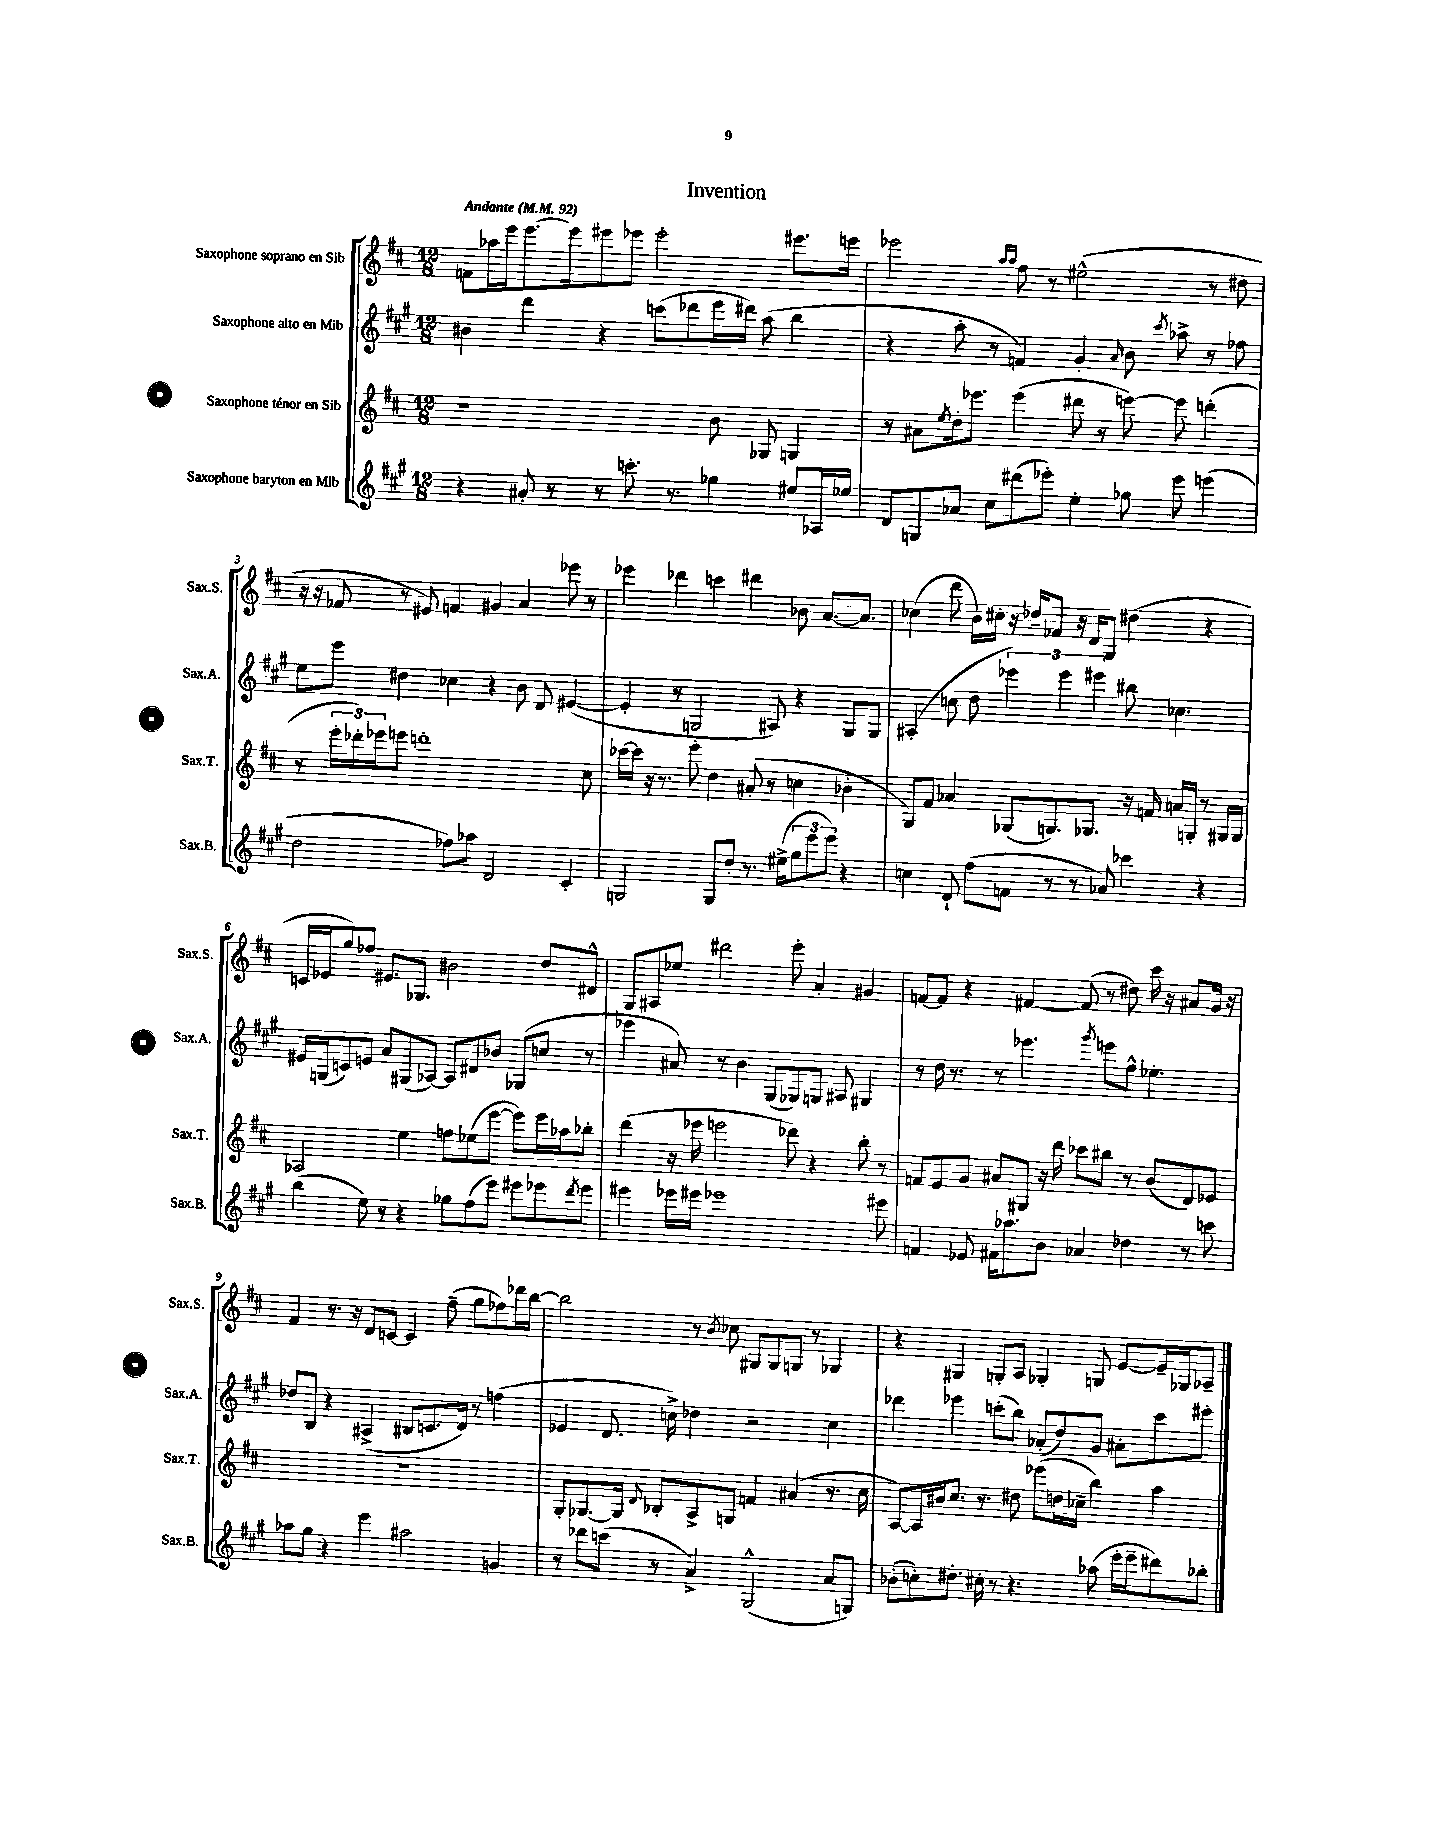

**kern	**kern	**kern	**kern
*staff4	*staff3	*staff2	*staff1
*clefG2	*clefG2	*clefG2	*clefG2
*k[f#c#g#]	*k[f#c#]	*k[f#c#g#]	*k[f#c#]
*M12/8	*M12/8	*M12/8	*M12/8
*MM92	*MM92	*MM92	*MM92
4r	1r	4b#	8f
.	.	.	16aa-
.	.	.	16eee
8a#'	.	4ddd	[8.eee
8r	.	.	.
.	.	.	16eee]
8r	.	4r	8eee#
8.ccc'	.	.	8eee-
.	.	(8ccc	2eee-'
8.r	.	.	.
.	.	8ddd-	.
4gg-	8b	16eee	.
.	.	16ddd#)	.
.	8G-	(8aa	.
8ee#	4G	4bb	8.eee#
16A-	.	.	.
16ee-	.	.	16eee
=	=	=	=
8d	8r	4r	2eee-
8G	8a#	.	.
.	8qee	.	.
8a-	16dd'	8aa'	.
.	8.eee-	.	.
8cc#	.	8r	.
.	.	.	16qqaa
.	.	.	16qqaa
(8ddd#	(4eee-	4f)	8ff#
8eee-')	.	.	8r
4ee'	8ddd#	4g#'	(2ee#^^
.	8r	.	.
.	.	16qqa	.
8gg-	[8eee)	8b	.
.	.	8qccc#	.
8eee-	8eee]	8aa-^	.
(4eee	(4ddd'	8r	8r
.	.	8ff-	8dd#
=	=	=	=
2dd	8r	8ee	16r
.	.	.	16r
.	24eee'	8eee	8f-
.	24ddd-')	.	.
.	24eee-	.	.
.	8eee	4dd#	8r
.	1ddd'	.	8e#)
8ff-)	.	4cc-	4f
8aa-	.	.	.
2d	.	4r	4g#
.	.	8b	4a
.	.	8d	.
4c#'	.	([4e#	8eee-
.	8cc#	.	8r
=	=	=	=
2G	[16ccc-	4e#']	4eee-
.	16ccc-]	.	.
.	16r	.	.
.	8.r	.	.
.	.	8r	4ddd-
.	8eee'	2G	.
8G	4dd	.	4ccc
8dd'	.	.	.
8.r	(8a#'	.	4ddd#
.	8r	8A#)	.
(16ee#^	.	.	.
12gg#	4cc	4r	8b-
12eee	.	.	.
.	.	.	[8.a
12eee)	.	.	.
4r	4b-'	8G	.
.	.	.	8.a]
.	.	8G	.
=	=	=	=
4cc	8G)	(4A#'	(4cc-
.	8f#	.	.
8d`	4a-	8cc	8ddd
(8ff#	.	8dd	16b)
.	.	.	16cc#'
8f	(8G-	6eee-)	16r
.	.	.	16dd-~
8r	8.G)	.	8f-
.	.	6eee-	.
8r	.	.	16r
.	8.G-	.	16d
.	.	6eee#	.
8a-)	.	.	8G
4ccc-	16r	8bb#	(4dd#
.	16f	.	.
.	16a	4.cc-	.
.	16G'	.	.
4r	8r	.	4r
.	16G#	.	.
.	16G#	.	.
=	=	=	=
(4bb	2A-	16e#	16c
.	.	(16G	16e-
.	.	8c)	8gg)
8ee)	.	8e	8ff-
8r	.	8a	8.e#
4r	4ee	(8G#	.
.	.	.	8.G-
.	.	[8A-)	.
8gg-	8ff	8A-]	2b#
(8ff#	(8ee-	8d#	.
8eee)	[8eee	8b-	.
8eee#	8eee])	(8G-	.
8eee-	16eee	8cc	8dd
.	16aa-	.	.
8qddd	.	.	.
8eee-	8bb-'	8r	8d#^^
=	=	=	=
4eee#	(4ddd	4eee-	8G
.	.	.	8A#
16eee-	16r	8a#)	8ee-
16eee#	16eee-	.	.
1eee-	2eee	8r	2ddd#
.	.	4b	.
.	.	(8G#	.
.	8ddd-)	8G-)	8eee'
.	4r	8G	4a'
.	.	8A#	.
.	8bb'	4G#	4g#
8eee#	8r	.	.
=	=	=	=
4f	8f	8r	[8f
.	8e	16dd	8f]
.	.	8.r	.
8e-	8g	.	4r
16f#	8a#	8r	.
8.aa-	.	.	.
.	8G#	4.eee-	[4f#
8b	16r	.	.
.	16ddd	.	.
4a-	8ccc-	.	(8f#]
.	.	8qggg#	.
.	8bb#	8eee	8r
4dd-	8r	8ff#^^	8dd#)
.	(8b	4.ee-'	16ccc#
.	.	.	16r
8r	8d)	.	8a#
8ccc	8e-	.	16g
.	.	.	16r
=	=	=	=
8aa-	1.r	8dd-	4f#
8gg#	.	8B	.
4r	.	4r	8.r
.	.	.	16r
4eee	.	(4A#^	8d
.	.	.	[8c
2aa#	.	8B#	4c]
.	.	8.c	.
.	.	.	(8ff#~
.	.	16d)	.
.	.	8r	8gg
4g	.	(4ff	8ff-)
.	.	.	16ddd-
.	.	.	[16bb
=	=	=	=
8r	8G'	4e-	2bb]
8ddd-	[8.G-	.	.
(8ccc	.	8.d	.
.	16G-]	.	.
.	8qqd	.	.
8r	8B-'	.	.
.	.	16cc^)	.
4a^)	8A^	4dd-	8r
.	.	.	8qb
.	8G	.	8cc-
(2G#^^	4f	2r	8G#
.	.	.	8G#
.	(4a#	.	8G
.	.	.	8r
8a	8.r	4cc	4G-
8G)	.	.	.
.	16cc#	.	.
=	=	=	=
(8b-'	[8A)	4ddd-	4r
8cc')	16A]	.	.
.	16b#	.	.
8.dd#'	8.cc#	4eee-	4G#
16cc#'	8.r	.	.
8r	.	(8ccc'	8G'
4.r	8dd#	8bb)	8A
.	(8eee-	(8a-'	4G-'
.	16dd	8dd)	.
.	16cc-~	.	.
(8aa-	4bb)	8g#	8G
16eee'	.	8a#'	[8e
16eee~	.	.	.
8ddd#)	4aa	8ccc	16e~]
.	.	.	16G-
8bb-'	.	8eee#'	8A-~
==	==	==	==
*-	*-	*-	*-
